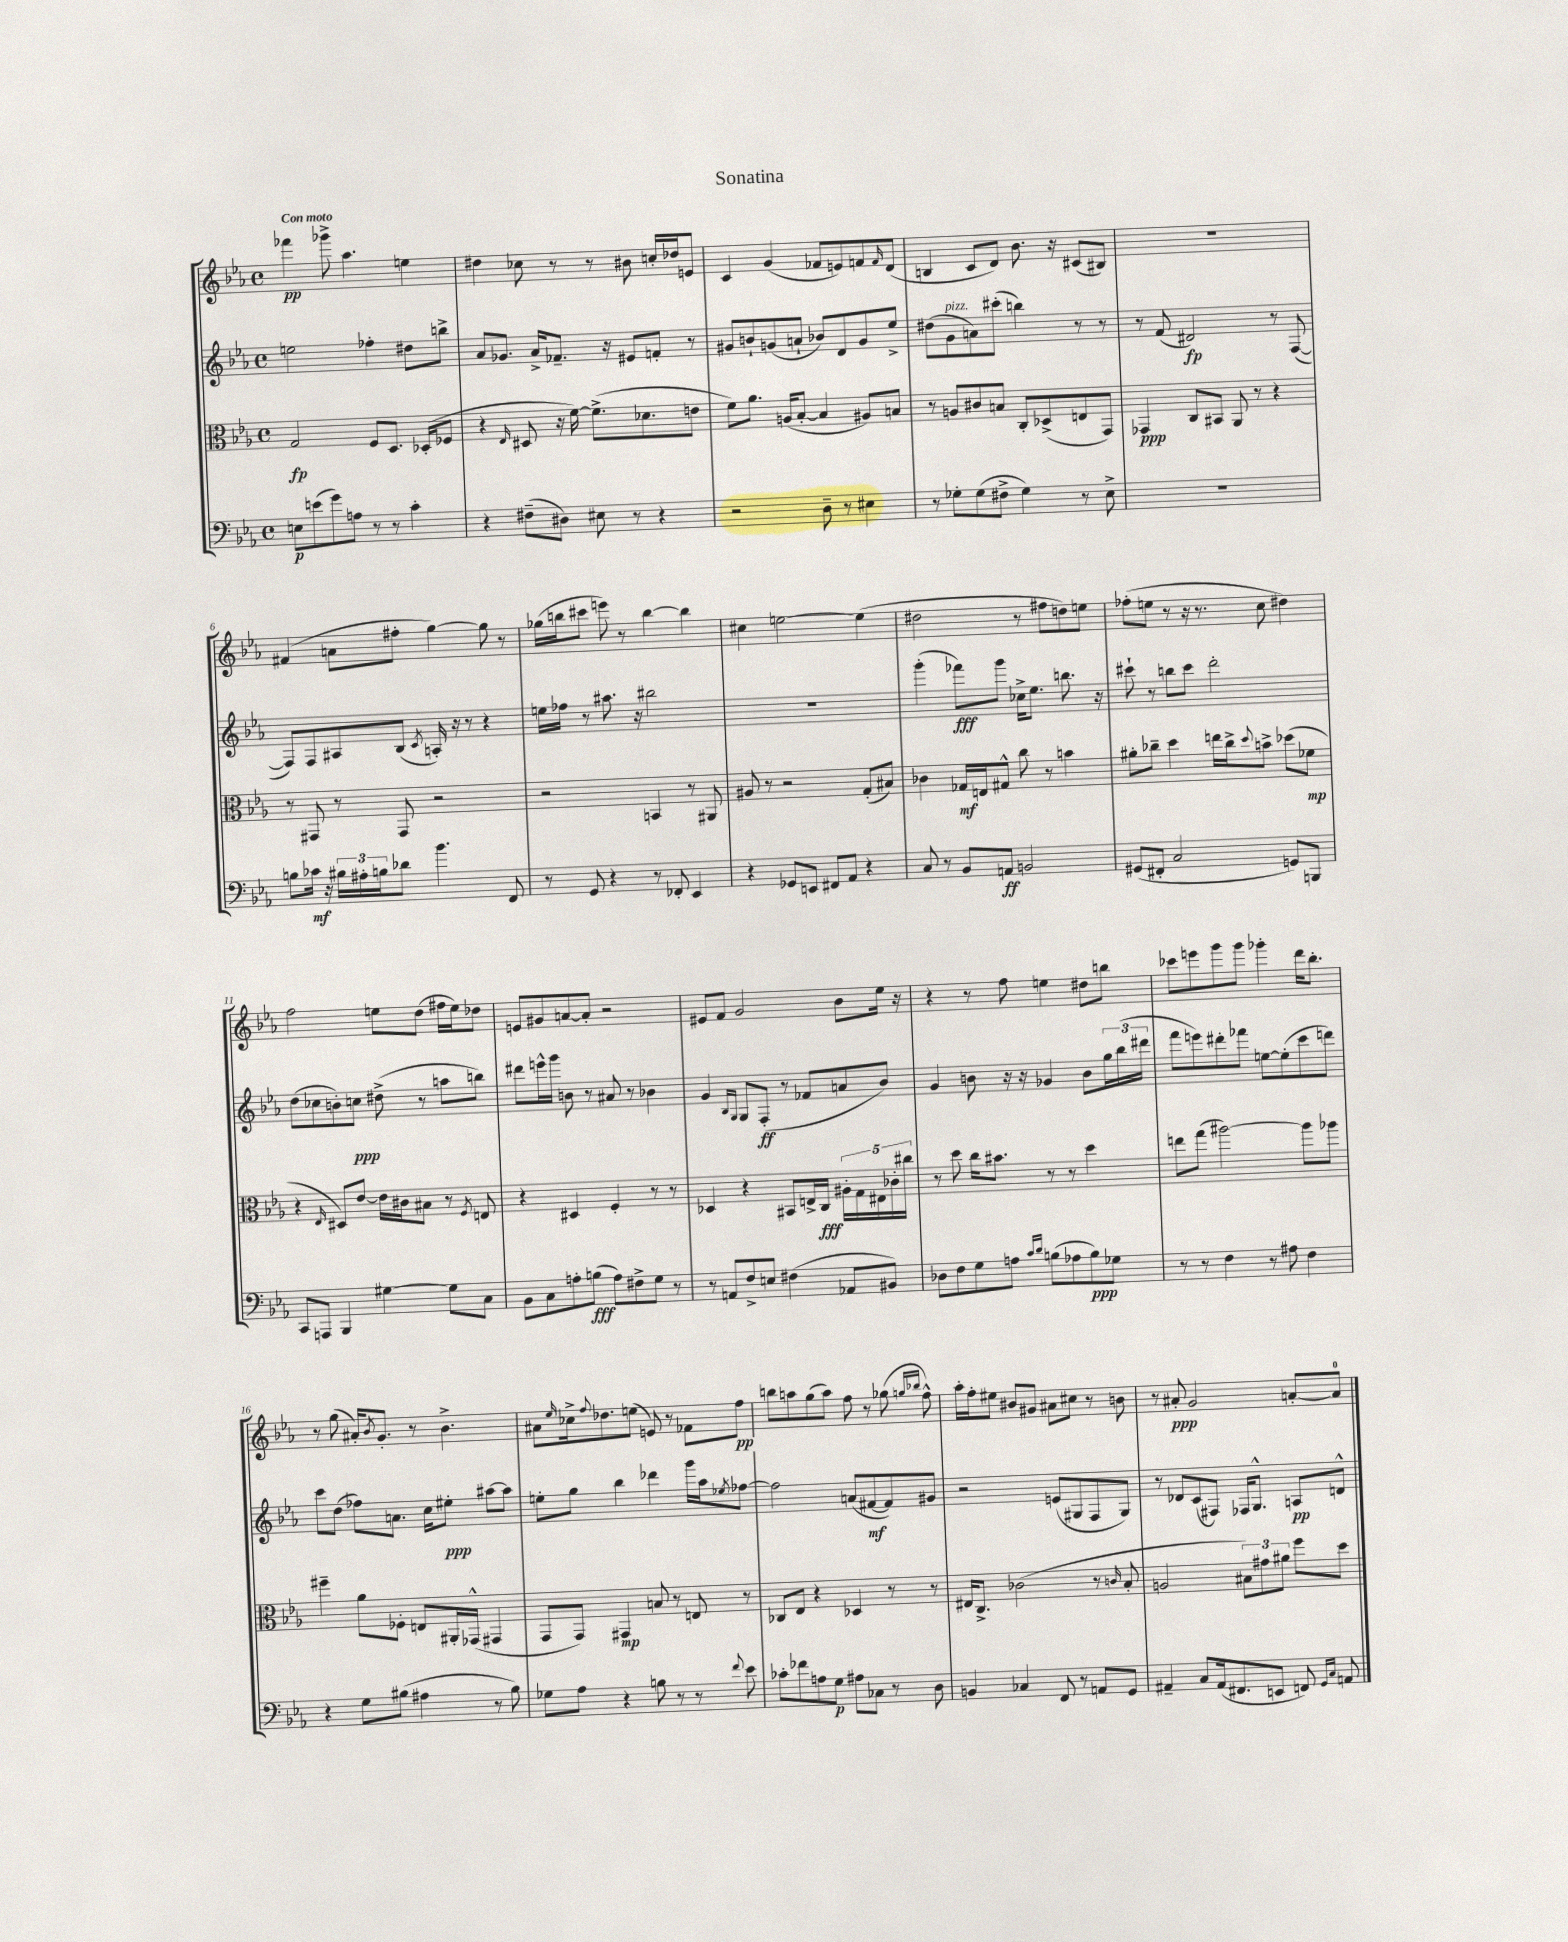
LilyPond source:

\header { title = "Sonatina" }
<<
\new StaffGroup <<
\new Staff = "s0" {
    \clef treble \key ees \major \defaultTimeSignature \time 4/4 \tempo "Con moto"
    fes'''4\pp ges'''8-> aes''4. e''4 |
    dis''4 ces''8 r8 r8 bis'8 c''16-. des''16 e'8 |
    c'4 g'4( fes'8 e'8) f'8 \grace { f'16 } d'8( |
    b4 c'8 d'8) bes'8. r16 cis'8( bis8) |
    R1 |
    fis'4( a'8 fis''8-. g''4~) g''8 r8 |
    ges''16( b''16 cis'''8 e'''8) r8 b''4~ b''4 |
    cis''4 e''2~ e''4( |
    dis''2 r8 fis''8 d''8) e''8 |
    fes''8-.( e''8 r8 r16 r8. c''8 dis''4) |
    f''2 e''8 d''8( fis''16 e''16) des''8 |
    e'8 gis'8 a'8~ a'8-. r2 |
    eis'8 f'8 g'2 bes'8 ees''16 r16 |
    r4 r8 f''8 e''4 dis''8 b''8 |
    ces'''8 e'''8 g'''8 g'''8 ges'''4-. d'''16 bes''8.-. |
    r8 g''8( ais'16-.) \acciaccatura { bes'8 } g'8.-. r8 bes'4.-> |
    ais'8 \grace { ees''16 } ces''16-> \appoggiatura { f''8 } des''8. e''8( e'8) r8 fes'8 f''8\pp |
    b''8 a''8 g''8( a''8) f''8 r8 ges''8( \grace { g''16 bes''16 } f''8-^) |
    aes''16-. f''16-. eis''8 bis'8 gis'8 ais'8 cis''8 r8 b'8 |
    r8 ais'8-.\ppp g'2 a'8~-. a'8-0 \bar "|." |
}
\new Staff = "s1" {
    \clef treble \key ees \major \defaultTimeSignature \time 4/4
    e''2 fes''4-. dis''8 b''8-> |
    aes'8 ges'8. aes'16-> fes'8.-- r16 eis'8 f'8-. r8 |
    gis'8 b'8-! g'8( a'8-! bes'8) d'8 g'8 ees''8-> |
    dis''8( g'8^\markup { \italic "pizz." } a'8) cis'''8-.( b''4) r8 r8 |
    r8 f'8( dis'2\fp) r8 f8~( |
    f8) f8 ais8 bes8( \acciaccatura { c'8 } a16-.) r16 r8 r4 |
    e''16 fes''16 r8 ais''8. r16 bis''2 |
    R1 |
    g'''4-.( fes'''8\fff) g'''8 ces''16-> ees''8. b''8. r16 |
    cis'''8-! r8 b''8 cis'''8 d'''2-. |
    d''8( ces''8 b'8-.) c''8\ppp dis''8->( r8 a''8 b''8) |
    dis'''8 e'''16-^ g'''16 b'8 r8 ais'8 r8 bes'4 |
    g'4 \grace { bes16 g16 } g8 f8-.\ff( r8 fes'8 a'8 bes'8) |
    g'4 b'8 r16 r16 ges'4 b'8 \tuplet 3/2 { g''16 bes''16( dis'''16 } |
    f'''8 e'''8) dis'''8-. fes'''8 e''8~ e''8-.( c'''8 d'''8) |
    c'''8 d''8( fes''8) a'8. c''16 eis''8-.\ppp ais''8~ ais''8 |
    e''8-. g''8 bes''4 des'''4 g'''16 aes''16 \acciaccatura { ees''8 } fes''8~ |
    fes''2 a'8( fis'8~\mf fis'8) gis'8 |
    r2 e'8( gis8 f8 gis8) |
    r8 des'8 c'8( fis8) fes16 g8.-^ a8\pp d'8-^ \bar "|." |
}
\new Staff = "s2" {
    \clef alto \key ees \major \defaultTimeSignature \time 4/4
    g2\fp f8 d8. des16-.( fes8 |
    r4 \grace { ees16 } dis8 r16 f'16~) f'8.->( des'8. e'8 |
    f'8) aes'8. a16( bes8~-. bes4 ais8) b8 |
    r8 a8 cis'8 b8 c8-. des8->( e8 g,8) |
    ges,4\ppp c8 bis,8 aes,8 r8 r4 |
    r8 gis,8 r8 gis,8 r2 |
    r2 b,4 r8 ais,8 |
    ais8 r8 r2 g8-.( bis8) |
    ces'4 ges16\mf e16 gis8-^ c''8 r8 b'4 |
    ais'8-. ces''8-- d''4 e''16 ces''16-> \appoggiatura { d''8 } b'8-> des''8( fes'8\mp |
    r4 \grace { ees16 } dis8) ees'8~ ees'16 cis'16 bis8 r8 \acciaccatura { f8 } e8 |
    r4 dis4 f4-. r8 r8 |
    des4 r4 bis,8 e16-> c16\fff \tuplet 5/4 { ais16-. g16 eis16 ces'16-. cis''16 } |
    r8 d''8 c''16 bis'8. r8 r8 d''4 |
    e''8 g''8( ais''2~) ais''8 aes''8 |
    fis''4-- aes'8 fes8-. e8 ais,16-. ges,16-^( gis,4 |
    g,8 g,8) gis,4\mp b8 r8 e8 r8 |
    ces8 ees8 r4 des4 r8 r8 |
    eis16 c8.-> ces'2( r8 \grace { c'16 } bes8-. |
    a2 \tuplet 3/2 { bis8) gis'8 ais'8 } f''8 d''8 \bar "|." |
}
\new Staff = "s3" {
    \clef bass \key ees \major \defaultTimeSignature \time 4/4
    e8\p e'8( g'8) a8 r8 r8 c'4-. |
    r4 fis8--( dis8) eis8 r8 r4 |
    r2 d8-- r8 eis4 |
    r8 ges8-. ges8( fis8-> ges4) r8 ees8-> |
    R1 |
    b8 ces'16\mf r16 \tuplet 3/2 { bis16 ais16-. b16 } des'8 bes'4. f,8 |
    r8 g,8 r4 r8 fes,8-. ees,4 |
    r4 ges,8 e,8 fis,8 aes,8 r4 |
    c8 r8 bes,8 a,8\ff b,2 |
    gis,8( fis,8-. c2 g,8) b,,8 |
    c,8 a,,8 bes,,4 gis4~ gis8 c8 |
    bes,8 c8 a8-. b8\fff( a8) fis8-> g8 r8 |
    r8 a,8 f8-> e8 fis4( aes,8 bis,8) |
    des8 f8 g8 a8 \grace { c'16 d'16 } b8( aes8 b8\ppp) ges8 |
    r8 r8 f4 r8 ais8 f4 |
    r4 g8 bis8( ais4 r8 bis8) |
    ges8 aes8 r4 b8 r8 r8 \appoggiatura { f'8 } ees'8 |
    ces'8-. fes'8 a8 g8\p ais8 ces8 r8 d8 |
    b,4 ces4 f,8 r8 a,8 g,8 |
    ais,4-- c8 ais,16( fis,8. e,8 f,8) \grace { g,16 c16 } a,8 \bar "|." |
}
>>
>>
